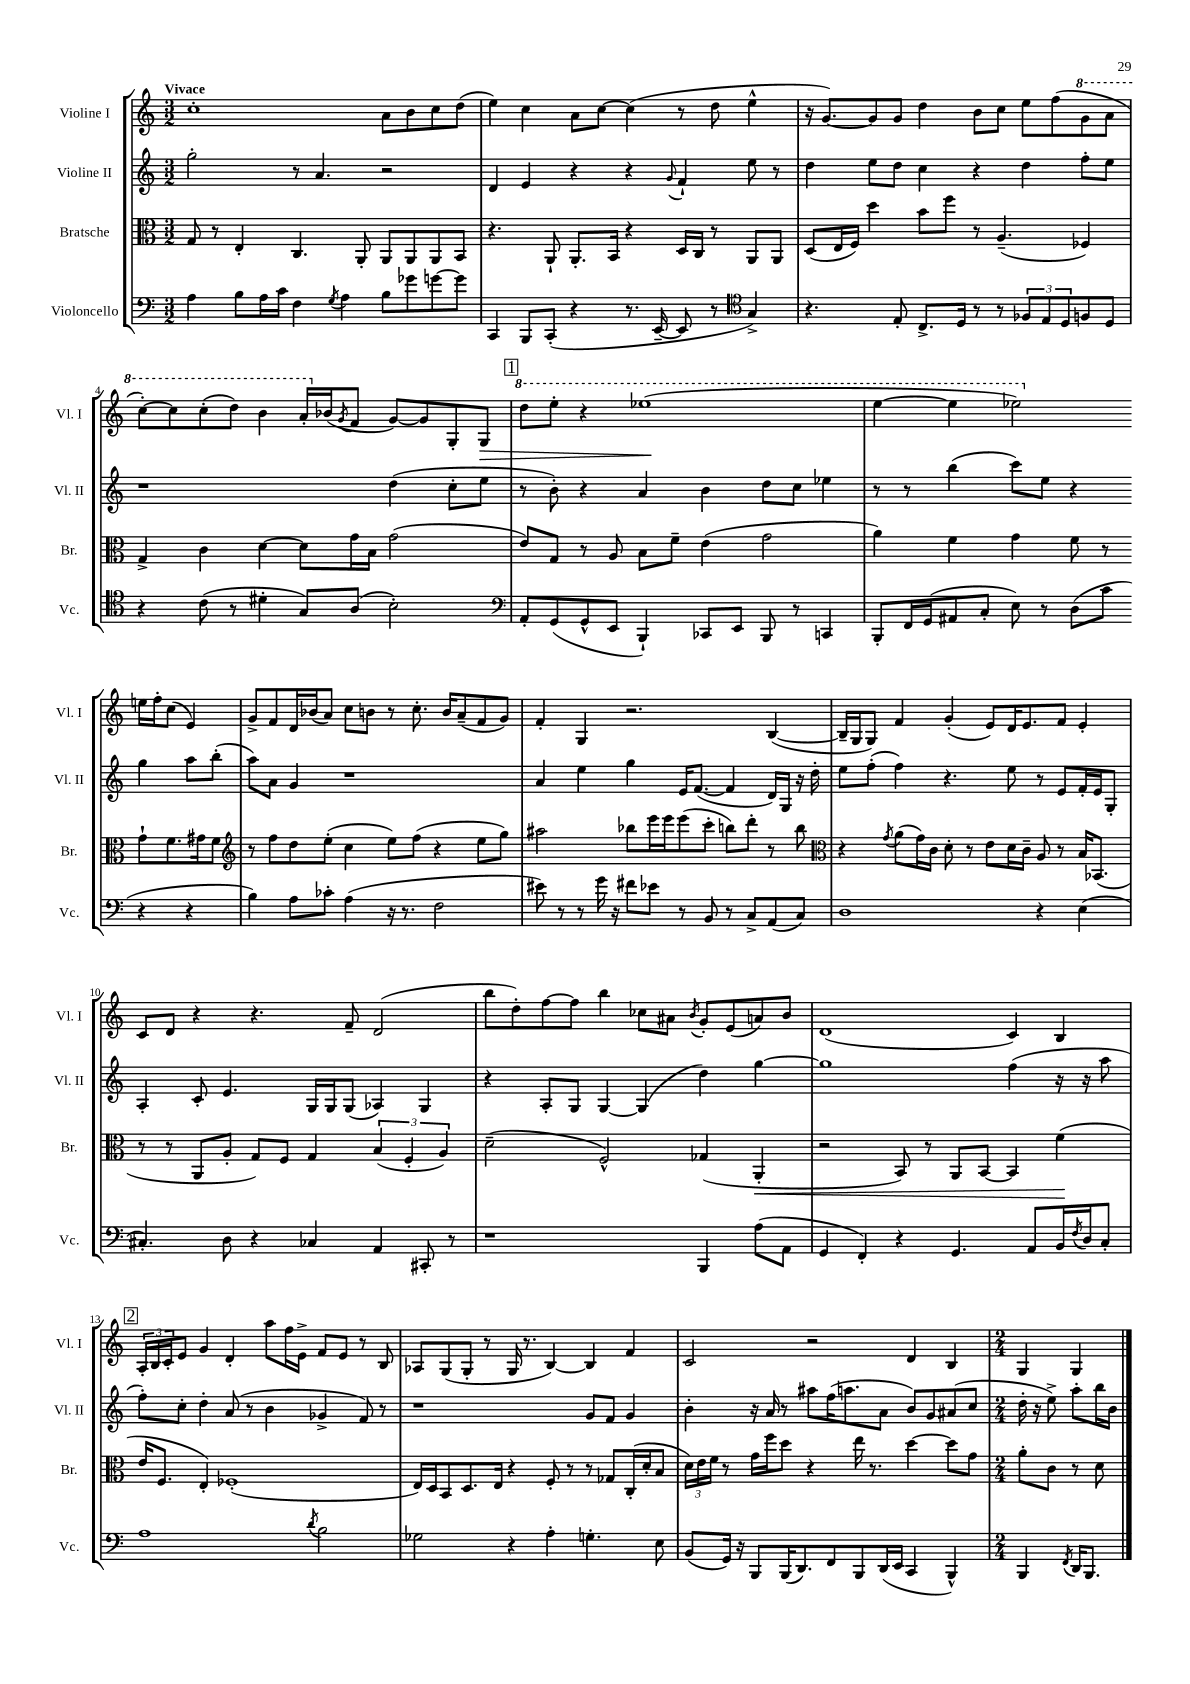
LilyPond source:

<<
\new StaffGroup <<
\new Staff = "s0" \with { instrumentName = "Violine I" shortInstrumentName = "Vl. I" } {
    \clef treble \key c \major \numericTimeSignature \time 3/2 \tempo "Vivace"
    c''1-. a'8 b'8 c''8 d''8( |
    e''4) c''4 a'8 c''8~ c''4( r8 d''8 e''4-^ |
    r16 g'8.~) g'8 g'8 d''4 b'8 c''8 e''8 f''8( \ottava #1 g''8 a''8 |
    c'''8~-.) c'''8 c'''8-.( d'''8) b''4 a''16-. \ottava #0 bes'16( \acciaccatura { g'8 } f'8 g'8~) g'8 g8-. g8\> |
    \mark \markup { \box "1" } \ottava #1 d'''8 e'''8-. r4 ees'''1\!( |
    e'''4~ e'''4 ees'''2) \ottava #0 e''!16 f''16-. c''8( e'4) |
    g'8-> f'8 d'16 bes'16( a'8) c''8 b'8 r8 c''8.-. b'16 a'8--( f'8 g'8) |
    f'4-. g4 r2. b4~( |
    b16-- g16 g8) f'4 g'4-.( e'8) d'16 e'8. f'8 e'4-. |
    c'8 d'8 r4 r4. f'8-- d'2( |
    b''8 d''8-.) f''8~ f''8 b''4 ces''8 ais'8 \acciaccatura { b'8 } g'8-. e'8( a'8) b'8 |
    d'1( c'4) b4 |
    \mark \markup { \box "2" } \tuplet 3/2 { a16-. b16 c'16-. } e'8 g'4 d'4-. a''8 f''16 e'16-> f'8 e'8 r8 b8 |
    aes8 g8( g8-. r8 g16 r8. b4~) b4 f'4 |
    c'2 r2 d'4 b4 |
    \numericTimeSignature \time 2/4 g4 g4 \bar "|." |
}
\new Staff = "s1" \with { instrumentName = "Violine II" shortInstrumentName = "Vl. II" } {
    \clef treble \key c \major \numericTimeSignature \time 3/2
    g''2-. r8 a'4. r2 |
    d'4 e'4 r4 r4 \appoggiatura { g'8 } f'4-! e''8 r8 |
    d''4 e''8 d''8 c''4 r4 d''4 f''8-. e''8 |
    r1 d''4( c''8-. e''8 |
    \mark \markup { \box "1" } r8 b'8-.) r4 a'4 b'4 d''8 c''8 ees''4 |
    r8 r8 b''4( c'''8) e''8 r4 g''4 a''8 b''8-.( |
    a''8) a'8 g'4 r1 |
    a'4 e''4 g''4 e'16 f'8.~( f'4 d'16) g16 r16 d''16-. |
    e''8 f''8-.( f''4) r4. e''8 r8 e'8 f'16-. e'16 g8-. |
    a4-. c'8-. e'4. g16 g16 g8( aes4) g4 |
    r4 a8-. g8 g4~ g4( d''4) g''4~ |
    g''1 f''4( r16 r16 a''8 |
    \mark \markup { \box "2" } f''8-.) c''8-. d''4-. a'8( r8 b'4 ges'4-> f'8) r8 |
    r1 g'8 f'8 g'4 |
    b'4-. r16 a'16 r8 ais''8 f''16( a''8. a'8 b'8) g'8 ais'8( c''8 |
    \numericTimeSignature \time 2/4 d''16-. r16 e''8->) a''8-. b''16 b'16 \bar "|." |
}
\new Staff = "s2" \with { instrumentName = "Bratsche" shortInstrumentName = "Br." } {
    \clef alto \key c \major \numericTimeSignature \time 3/2
    g8 r8 e4-. c4. a,8-. a,8 a,8 a,8 b,8 |
    r4. a,8-! a,8.-. b,16 r4 d16 c16 r8 a,8 a,8 |
    d8( e16 f16) d''4 b'8 f''8 r8 a4.--( fes4) |
    g4-> c'4 d'4~ d'8 g'16 b16 g'2( |
    \mark \markup { \box "1" } e'8) g8 r8 a8 b8 f'8-- e'4( g'2 |
    a'4) f'4 g'4 f'8 r8 g'8-! f'8. gis'16 f'8 |
    \clef treble r8 f''8 d''8 e''8-.( c''4 e''8) f''8( r4 e''8 g''8) |
    ais''2 bes''8 e'''16 e'''16 e'''8( c'''8-. b''8) d'''8-. r8 b''8 |
    \clef alto r4 \acciaccatura { g'8 } a'8( g'16) c'16 d'8-. r8 e'8 d'16 c'16-- a8 r8 b16 bes,8.( |
    r8 r8 a,8 a8-. g8) f8 g4 \tuplet 3/2 { b4( f4-. a4) } |
    d'2--( f2-^) ges4( a,4-.\< |
    r2 b,8) r8 a,8 b,8~ b,4 f'4\!( |
    \mark \markup { \box "2" } e'16 f8. e4-.) fes1-.( |
    e16) d16 b,8 d8. e16 r4 f8-. r8 r8 ges8 c16-.( d'16-. b8 |
    \tuplet 3/2 { d'16) e'16 f'16 } r8 g'16 f''16 d''8 r4 e''16 r8. d''4~ d''8 g'8 |
    \numericTimeSignature \time 2/4 a'8-. c'8 r8 d'8 \bar "|." |
}
\new Staff = "s3" \with { instrumentName = "Violoncello" shortInstrumentName = "Vc." } {
    \clef bass \key c \major \numericTimeSignature \time 3/2
    a4 b8 a16 c'16 f4 \acciaccatura { g8 } a4 b8 ges'8 g'8~ g'8 |
    c,4 b,,8 c,8-.( r4 r8. e,16~-- e,8 r8 \clef tenor g4->) |
    r4. e8-. c8.-> d16 r8 r8 \tuplet 3/2 { fes8 e8 d8 } f8 d8 |
    r4 c'8( r8 dis'4-. g8) a8( b2-.) |
    \mark \markup { \box "1" } \clef bass a,8-. g,8( g,8-^ e,8 b,,4-!) ces,8 e,8 b,,8 r8 c,4 |
    b,,8-. f,16 g,16( ais,8 c8-. e8) r8 d8( c'8 r4 r4 |
    b4) a8 ces'8-. a4( r16 r8. f2 |
    eis'8) r8 r8 g'16 r16 fis'8 ees'8 r8 b,8 r8 c8-> a,8( c8) |
    d1 r4 e4( |
    cis4.-.) d8 r4 ces4 a,4 cis,8-. r8 |
    r1 b,,4 a8( a,8 |
    g,4 f,4-.) r4 g,4. a,8 b,16 \acciaccatura { f8 } d16 c8-. |
    \mark \markup { \box "2" } a1 \acciaccatura { d'8 } b2 |
    ges2 r4 a4-. g4.-. e8 |
    b,8( g,16) r16 b,,8 b,,16( d,8.) f,8 b,,8 d,16( e,16 c,4 b,,4-^) |
    \numericTimeSignature \time 2/4 b,,4 \acciaccatura { f,8 } d,16 b,,8. \bar "|." |
}
>>
>>
